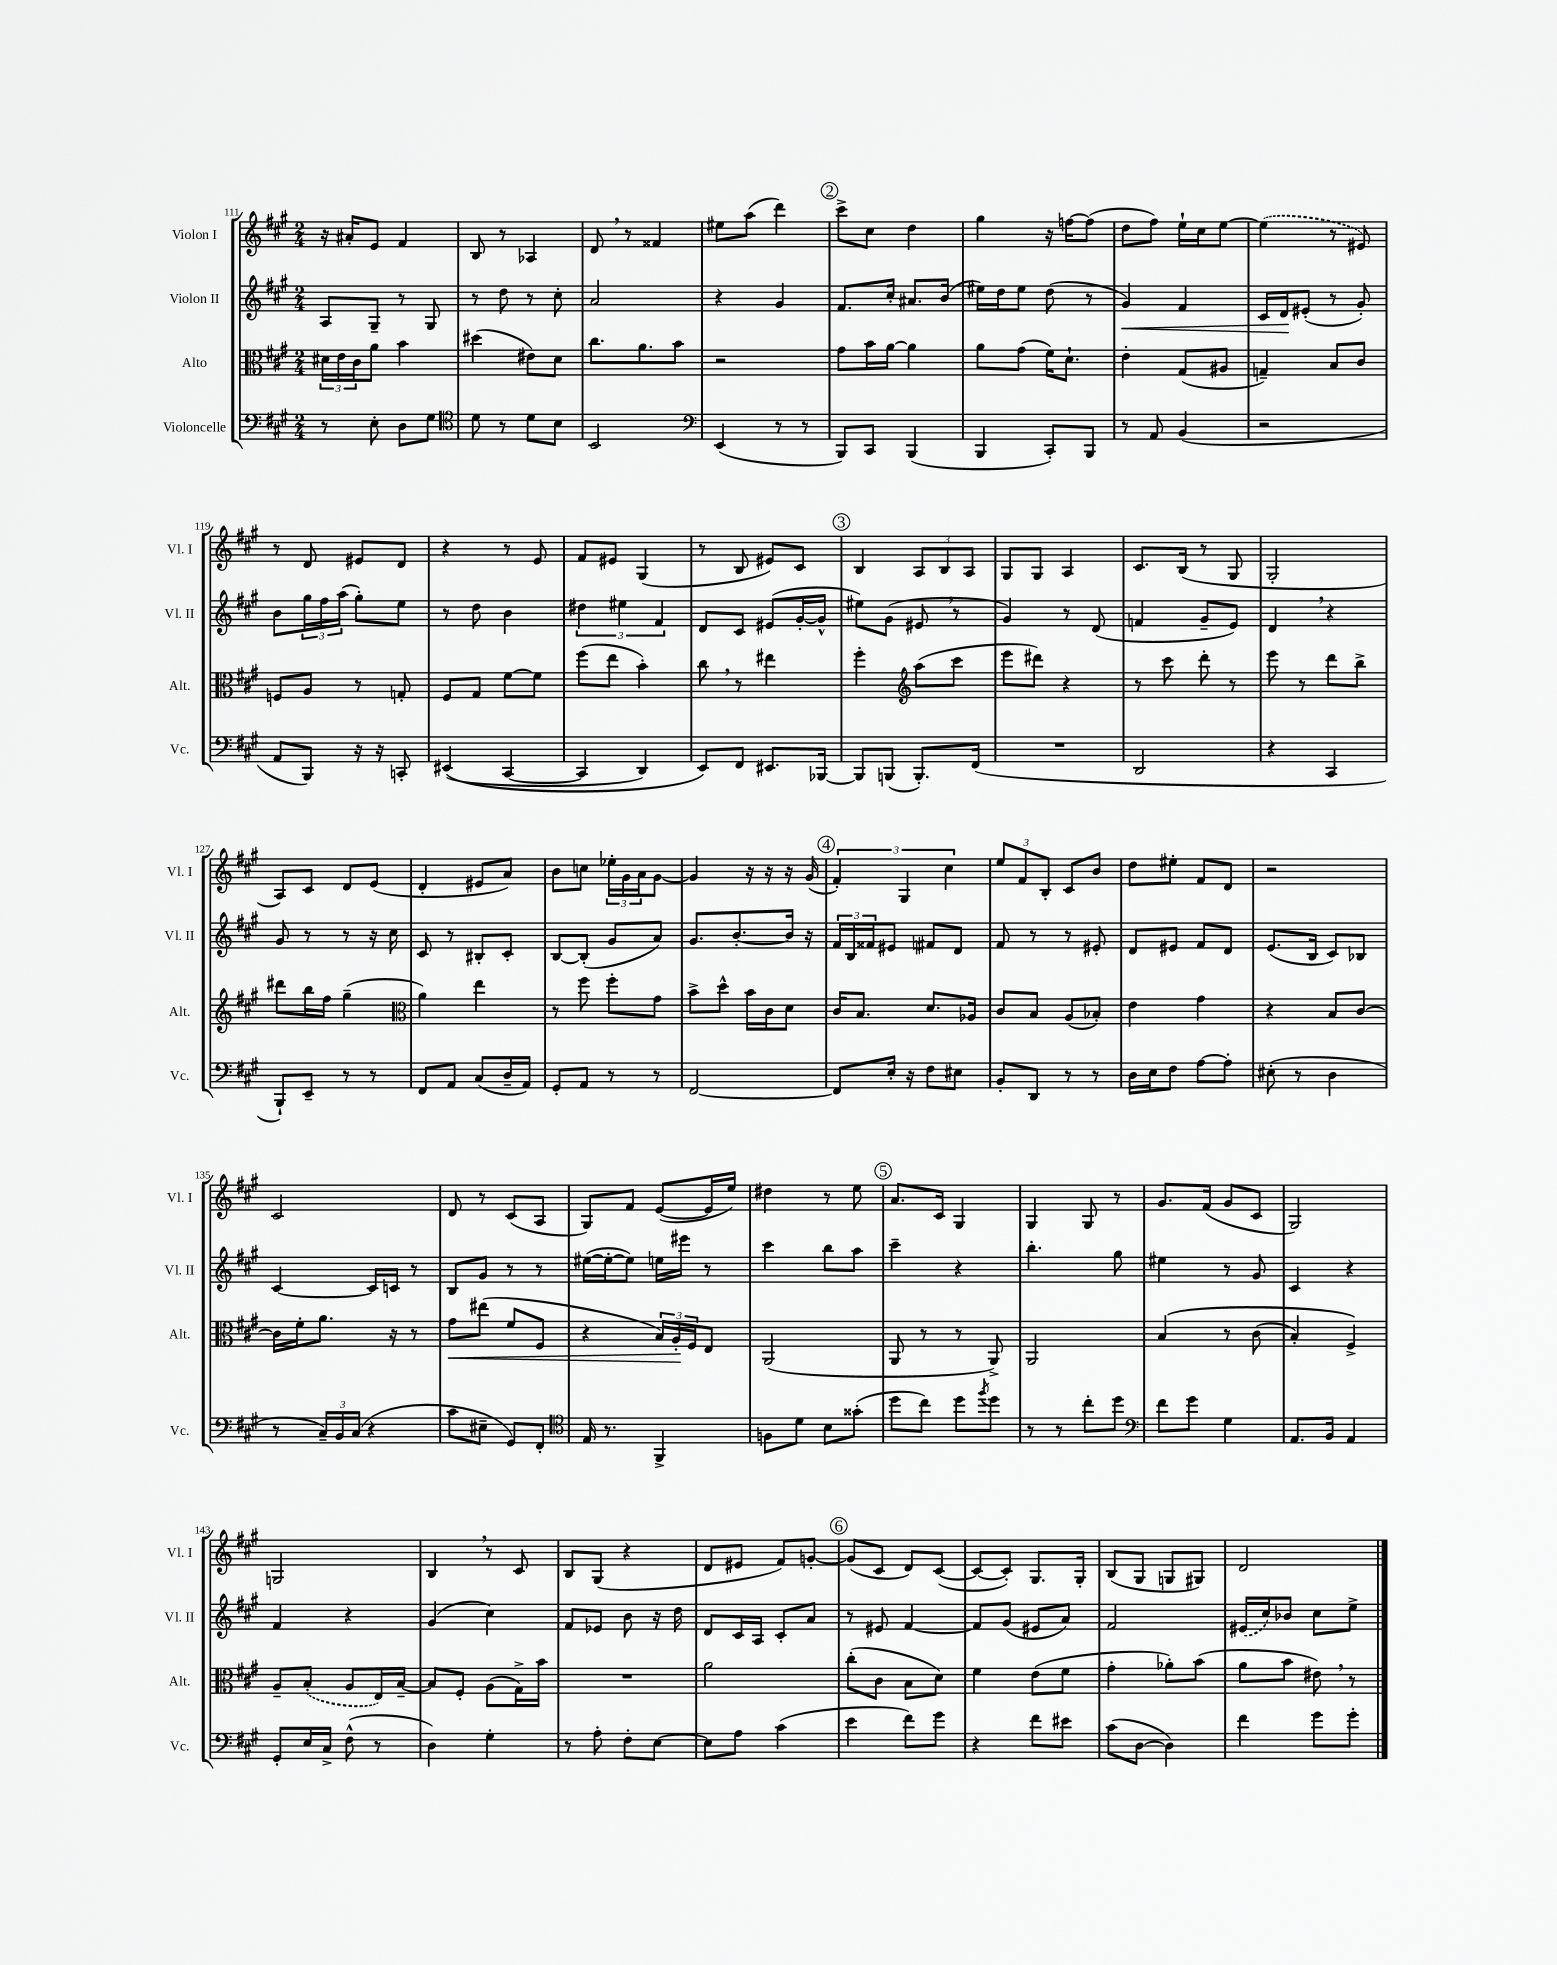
<<
\new StaffGroup <<
\new Staff = "s0" \with { instrumentName = "Violon I" shortInstrumentName = "Vl. I" } {
    \clef treble \key a \major \numericTimeSignature \time 2/4
    r16 ais'16-. e'8 fis'4 |
    b8 r8 aes4 |
    d'8 \breathe r8 fisis'4 |
    eis''8 a''8( d'''4) |
    \mark \markup { \circle "2" } cis'''8-> cis''8 d''4 |
    gis''4 r16 f''16~ f''8( |
    d''8 fis''8) e''16-! cis''16 e''8~ |
    \once \slurDashed e''4( r8 eis'8) |
    r8 d'8 eis'8 d'8 |
    r4 r8 e'8 |
    fis'8 eis'8 gis4( |
    r8 b8 eis'8) cis'8 |
    \mark \markup { \circle "3" } b4 \tuplet 3/2 { a8 b8 a8 } |
    gis8 gis8 a4 |
    cis'8. b16( r8 gis8 |
    gis2-. |
    a8) cis'8 d'8 e'8( |
    d'4-. eis'8 a'8) |
    b'8 c''8 \tuplet 3/2 { ees''16-. gis'16 a'16 } gis'8~ |
    gis'4 r16 r16 r16 gis'16( |
    \mark \markup { \circle "4" } \tuplet 3/2 { fis'4-.) gis4 cis''4 } |
    \tuplet 3/2 { e''8 fis'8 b8-. } cis'8 b'8 |
    d''8 eis''8-. fis'8 d'8 |
    r2 |
    cis'2 |
    d'8 r8 cis'8( a8 |
    gis8) fis'8 e'8~( e'16 e''16) |
    dis''4 r8 e''8 |
    \mark \markup { \circle "5" } a'8. cis'16 gis4 |
    gis4 gis8 r8 |
    gis'8. fis'16( gis'8 cis'8 |
    gis2) |
    g2 |
    b4 \breathe r8 cis'8 |
    b8 gis8( r4 |
    d'8 eis'8 fis'8) g'8~-. |
    \mark \markup { \circle "6" } g'8( cis'8 d'8) cis'8~( |
    cis'8~ cis'8-.) gis8. gis16-. |
    b8( gis8 g8 gis8) |
    d'2 \bar "|." |
}
\new Staff = "s1" \with { instrumentName = "Violon II" shortInstrumentName = "Vl. II" } {
    \clef treble \key a \major \numericTimeSignature \time 2/4
    a8 gis8-- r8 gis8 |
    r8 d''8 r8 cis''8-. |
    a'2 |
    r4 gis'4 |
    \mark \markup { \circle "2" } fis'8. cis''16-. ais'8. b'16( |
    eis''16) d''16 eis''8 d''8( r8 |
    gis'4\<) fis'4 |
    cis'16 d'16\! eis'8-.( r8 gis'8-.) |
    b'8 \tuplet 3/2 { gis''16 fis''16 a''16( } gis''8-.) e''8 |
    r8 d''8 b'4 |
    \tuplet 3/2 { dis''4 eis''4 fis'4 } |
    d'8 cis'8 eis'8( gis'16~-. gis'16-^ |
    \mark \markup { \circle "3" } eis''8) gis'8( eis'8 \breathe r8 |
    gis'4) r8 d'8( |
    f'4 gis'8-- e'8) |
    d'4 \breathe r4 |
    gis'8 r8 r8 r16 cis''16 |
    cis'8 r8 bis8-. cis'8-. |
    b8~ b8-.( gis'8 a'8) |
    gis'8. b'8.~-. b'16 r16 |
    \mark \markup { \circle "4" } \tuplet 3/2 { fis'16 b16 fisis'16 } eis'8 fis'8 d'8 |
    fis'8 r8 r8 eis'8-. |
    d'8 eis'8 fis'8 d'8 |
    e'8.( b16 cis'8) bes8 |
    cis'4~ cis'16 c'16 r8 |
    b8 gis'8 r8 r8 |
    eis''16~( eis''16~-. eis''8) e''16 eis'''16 r8 |
    cis'''4 b''8 a''8 |
    \mark \markup { \circle "5" } cis'''4-- r4 |
    b''4.-. gis''8 |
    eis''4 r8 gis'8 |
    cis'4 r4 |
    fis'4 r4 |
    gis'4( cis''4) |
    fis'8 ees'8 b'8 r16 d''16 |
    d'8 cis'16 a16 cis'8-. a'8 |
    \mark \markup { \circle "6" } r8 eis'8 fis'4~ |
    fis'8 gis'8( eis'8 a'8) |
    fis'2 |
    \once \slurDashed eis'16( cis''16) bes'8 cis''8 e''8-> \bar "|." |
}
\new Staff = "s2" \with { instrumentName = "Alto" shortInstrumentName = "Alt." } {
    \clef alto \key a \major \numericTimeSignature \time 2/4
    \tuplet 3/2 { dis'16 e'16 cis'16 } a'8 b'4 |
    dis''4( eis'8) d'8 |
    cis''8. a'8. b'8 |
    r2 |
    \mark \markup { \circle "2" } gis'8 b'16 a'16~ a'4 |
    a'8 gis'8( fis'16) d'8.-! |
    e'4-. gis8( ais8 |
    g4--) b8 cis'8 |
    f8 a8 r8 g8-. |
    fis8 gis8 fis'8~ fis'8 |
    fis''8( e''8 b'4-.) |
    cis''8 \breathe r8 eis''4 |
    \mark \markup { \circle "3" } fis''4-. \clef treble a''8( cis'''8 |
    e'''8 dis'''8) r4 |
    r8 cis'''8 d'''8-. r8 |
    e'''8 r8 d'''8 b''8-> |
    dis'''8 b''16 fis''16 gis''4--( |
    \clef alto a'4) e''4 |
    r8 fis''8 fis''8-. gis'8 |
    b'8-> d''8-^ b'16 cis'16 d'8 |
    \mark \markup { \circle "4" } cis'16 b8. d'8. aes16 |
    cis'8 b8 a8( bes8-.) |
    e'4 gis'4 |
    r4 b8 cis'8~ |
    cis'16 fis'16-. a'8. r16 r8 |
    gis'8\< eis''8( fis'8 fis8 |
    r4 \tuplet 3/2 { b16) a16-.\! fis16 } e8 |
    a,2( |
    \mark \markup { \circle "5" } a,8 r8 r8 a,8->) |
    a,2 |
    b4\( r8 cis'8( |
    b4-.) fis4->\) |
    a8-- \once \slurDashed b8-.( a8 e16) b16~-- |
    b8 fis8-. a8( gis16->) b'16 |
    R2 |
    a'2 |
    \mark \markup { \circle "6" } cis''8-.( cis'8 b8 d'8) |
    fis'4 e'8( fis'8 |
    gis'4-. aes'8-.) b'8( |
    a'8 b'8 eis'8) \breathe r8 \bar "|." |
}
\new Staff = "s3" \with { instrumentName = "Violoncelle" shortInstrumentName = "Vc." } {
    \clef bass \key a \major \numericTimeSignature \time 2/4
    r8 e8-. d8 gis8 |
    \clef tenor d'8 r8 d'8 b8 |
    b,2 |
    \clef bass e,4( r8 r8 |
    \mark \markup { \circle "2" } b,,8) cis,8 b,,4( |
    b,,4 cis,8-.) b,,8 |
    r8 a,8 b,4( |
    r2 |
    a,8 b,,8) r16 r16 c,8-. |
    eis,4(\( cis,4~ |
    cis,4 d,4) |
    e,8\) fis,8 eis,8. bes,,16~ |
    \mark \markup { \circle "3" } bes,,8 b,,8( b,,8.-.) fis,16( |
    R2 |
    d,2 |
    r4 cis,4 |
    b,,8-!) e,8-- r8 r8 |
    fis,8 a,8 cis8( d16-- a,16) |
    gis,8-. a,8 r8 r8 |
    fis,2~ |
    \mark \markup { \circle "4" } fis,8 e16-. r16 fis8 eis8 |
    b,8-. d,8 r8 r8 |
    d16 e16 fis8 a8~ a8-. |
    eis8-.( r8 d4 |
    r8 \tuplet 3/2 { cis16--) b,16 cis16( } r4 |
    cis'8 eis8-- gis,8) fis,8-. |
    \clef tenor e16 r8. fis,4-> |
    f8 d'8 b8 gisis'8-.( |
    \mark \markup { \circle "5" } d''8 cis''8) d''8 \acciaccatura { fis''8 } d''8 |
    r8 r8 cis''8-. d''8 |
    \clef bass fis'8 gis'8 gis4 |
    a,8. b,16 a,4 |
    gis,8-. e16 cis16-> fis8-^( r8 |
    d4) gis4-. |
    r8 a8-. fis8-. e8~ |
    e8 a8 cis'4( |
    \mark \markup { \circle "6" } e'4 fis'8) gis'8 |
    r4 fis'8 eis'8 |
    cis'8( d8~ d4) |
    fis'4 gis'8 gis'8-. \bar "|." |
}
>>
>>
\layout { \context { \Score currentBarNumber = #111 } }
